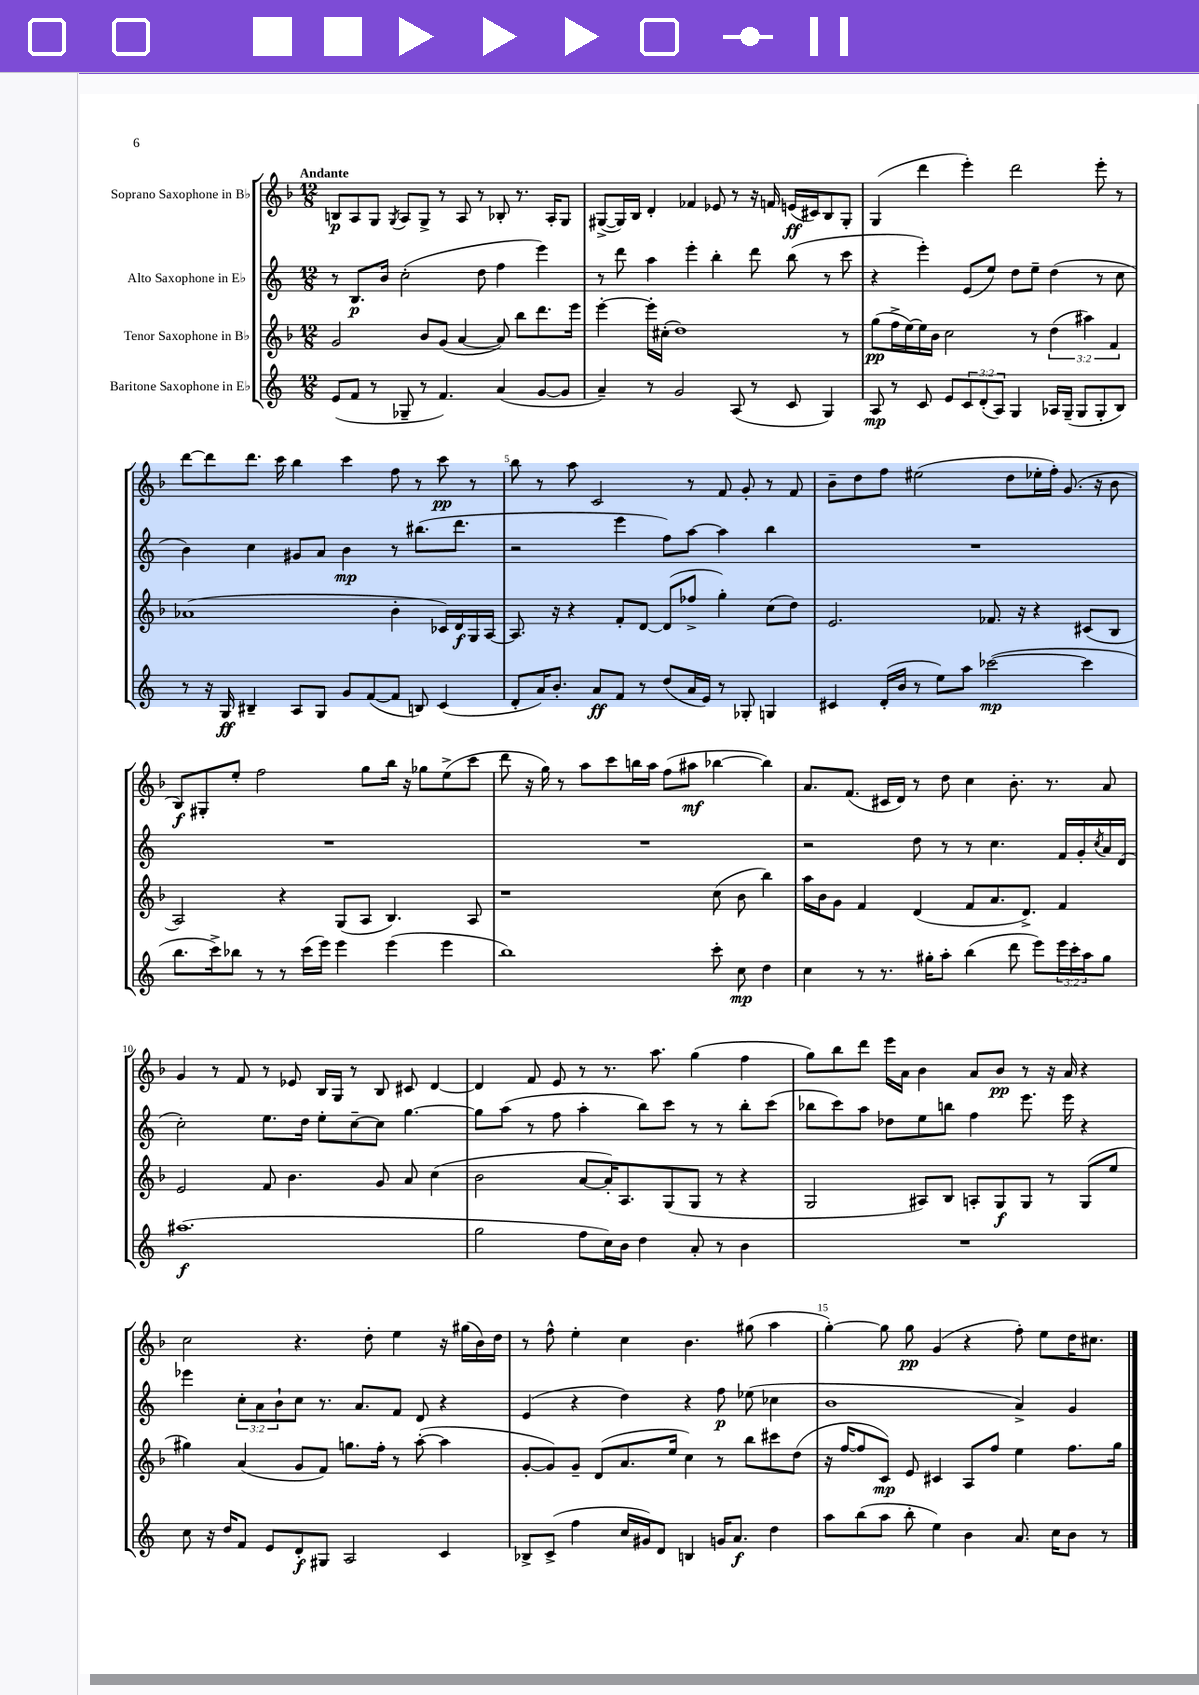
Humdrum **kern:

**kern	**kern	**kern	**kern
*staff4	*staff3	*staff2	*staff1
*clefG2	*clefG2	*clefG2	*clefG2
*k[]	*k[b-]	*k[]	*k[b-]
*M12/8	*M12/8	*M12/8	*M12/8
(8e	2g	8r	8B
8f	.	8.B	8A
8r	.	.	8G
.	.	16b	.
.	.	.	8qG
8G-~	.	(2cc'	8A
8r	8b-	.	8G^
4.f)	(8g	.	8r
.	[4a	.	8A
.	.	8dd	8r
(4a	8a])	4ff	8B-'
.	8bb-	.	8.r
[8g	8.ddd	4eee)	.
.	.	.	16A'
8g]	.	.	8G
.	16eee	.	.
=	=	=	=
4a~)	[4eee'	8r	([8G#^
.	.	8ddd	16G#])
.	.	.	16B-
8r	16eee']	4aa	4d'
.	(16cc#'	.	.
2g	1dd)	.	.
.	.	4eee'	4f-
.	.	4bb'	8e-
(8A	.	.	8r
8r	.	8ddd	16r
.	.	.	16f
8c	.	(8bb	(16e
.	.	.	16c#)
4G)	.	8r	8B-
.	8r	8ccc	8G#'
=	=	=	=
8A	(8gg	4r	(4G
8r	16ff^	.	.
.	[16ee)	.	.
8c	16ee]	4eee')	4ddd
.	16b-	.	.
8e	2cc	.	.
12c	.	(8e	4eee')
(12d'	.	.	.
.	.	8ee)	.
12A)	.	.	.
4G	.	8dd	2ddd
.	8r	8ee~	.
16A-	(6dd	(4dd	.
(16G~	.	.	.
8G	.	.	.
.	6aa#)	.	.
8G'	.	8r	8eee'
.	6f	.	.
8B)	.	8cc	8r
=	=	=	=
8r	(1a-	4b)	[8ddd
16r	.	.	8ddd]
16G	.	.	.
4B#~	.	4cc	8.ddd
.	.	.	16ccc
8A	.	8g#	4bb-
8G	.	8a	.
8g	.	4b	4ccc
([8f	.	.	.
8f]	4b-'	8r	8ff
8B)	.	(8.bb#	8r
(4c	16c-)	.	8ccc
.	16d	8.ddd	.
.	16G	.	8r
.	[16A	.	.
=	=	=	=
8d'	8.A]	2r	8bb-
16a)	.	.	8r
8.b'	16r	.	.
.	4r	.	8aa
8a	.	.	2c
8f	8f'	4eee	.
8r	[8d	.	.
(8dd	(8d]	8ff)	.
16a	8ff-^	[8aa	8r
16e)	.	.	.
8r	4gg')	4aa]	8f
8G-'	.	.	8g'
4G	(8cc	4bb	8r
.	8dd)	.	8f
=	=	=	=
4c#	2.e	1.r	8b-~
.	.	.	8dd
(16d'	.	.	8ff
16b	.	.	.
8r	.	.	(2ee#
8ee)	.	.	.
8aa	.	.	.
([2ccc-	8.f-	.	.
.	.	.	8dd
.	16r	.	.
.	4r	.	16ee-'
.	.	.	16ff')
.	.	.	(8.g
4ccc-]	(8c#	.	.
.	.	.	16r
.	8B-	.	8b-
=	=	=	=
8.bb	2A)	1.r	8B-)
.	.	.	8G#'
16ccc^)	.	.	.
8bb-	.	.	8ee'
8r	.	.	2ff
8r	4r	.	.
(16ccc	.	.	.
16eee)	.	.	.
4eee	(8G	.	.
.	8A	.	8gg
(4eee	4.B-)	.	16bb-
.	.	.	16r
.	.	.	8gg-
4eee	.	.	(8ee^
.	8A	.	8ccc
=	=	=	=
1bb)	1r	1.r	8ddd
.	.	.	16r
.	.	.	16gg)
.	.	.	8r
.	.	.	8aa
.	.	.	8ccc
.	.	.	16bb
.	.	.	16aa
.	.	.	(8ff
.	.	.	8aa#
8ccc'	(8cc	.	[4bb-
8cc	8b-	.	.
4dd	4bb-)	.	4bb-])
=	=	=	=
4cc	16aa	2r	8.a
.	16b-	.	.
.	8g	.	.
.	.	.	(8.f
8r	4f	.	.
8.r	.	.	16c#
.	.	.	16d)
.	(4d	8dd	8r
16gg#'	.	.	.
8aa'	.	8r	8dd
(4bb	8f	8r	4cc
.	8.a	4.cc	.
8ddd	.	.	8.b-'
.	8.d^)	.	.
8eee)	.	.	.
.	.	.	8.r
24eee	4f	16f	.
24ccc'	.	.	.
.	.	16g'	.
24aa	.	.	.
.	.	8qcc	.
8gg#	.	16a	8a
.	.	(16d	.
=	=	=	=
(1.aa#	2e	2cc')	4g
.	.	.	8r
.	.	.	8f
.	8f	8.ee	8r
.	4.b-	.	8e-
.	.	16dd	.
.	.	8ee'	16B-
.	.	.	16G
.	.	[8cc~	8r
.	8g	8cc]	8B-
.	8a	[4.gg	8c#
.	(4cc	.	[4d
=	=	=	=
2gg	2b-	8gg]	4d]
.	.	(8aa	.
.	.	8r	8f
.	.	8ff	8e
8ff	[8a	4aa'	8r
16cc)	16a'])	.	8.r
16b	8.A	.	.
4dd	.	8bb)	.
.	.	.	8.aa
.	(8G	8ccc	.
8a'	8G	8r	(4gg
8r	8r	8r	.
4b	4r	8bb'	4ff
.	.	(8ccc	.
=	=	=	=
1.r	2G	8bb-	8gg)
.	.	8ccc)	8bb-
.	.	8aa	8ddd
.	.	8dd-	16eee
.	.	.	16a
.	8A#)	8ee	4b-
.	8B-	8bb	.
.	8A'	4ff	8a
.	8G	.	8b-
.	8G	8.eee	8r
.	8r	.	16r
.	.	16eee	16a
.	(8G	4r	4r
.	8ee	.	.
=	=	=	=
8cc	4gg#)	4eee-	2cc
16r	.	.	.
16dd	.	.	.
8f	(4a	12cc'	.
.	.	12a	.
8e	.	.	.
.	.	12b`	.
8d'	8g	8cc	4.r
8G#	8f)	8.r	.
2A	8.gg	.	.
.	.	8.a	.
.	.	.	8dd'
.	16ff'	.	.
.	8r	8f	4ee
.	([8aa'	8d	.
4c	4aa]	4r	16r
.	.	.	(16gg#
.	.	.	16b-)
.	.	.	16dd
=	=	=	=
8B-^	[8g'	(4e	8r
(8c^	8g])	.	8ff^^
4ff	8g~	4r	4ee'
.	(8d	.	.
16cc	8.a	4dd)	4cc
16g#)	.	.	.
8d	.	.	.
.	16ee	.	.
4B	4cc)	4r	4.b-
16g	8r	8ff	.
8.a	.	.	.
.	8bb-	(8ee-	(8gg#
4dd	8ccc#	4cc-	4aa
.	(8dd	.	.
=	=	=	=
8aa	16r	1b	[4gg')
.	[16ff	.	.
(8bb	8ff]	.	.
8aa	8c)	.	8gg]
8bb'	8e	.	8gg
4ee)	4c#	.	(4g
4b	8A	.	4r
.	8ff	.	.
8.a	4ee	4a^)	8ff')
.	.	.	8ee
16cc	.	.	.
8b	8.ff	4g	16dd
.	.	.	8.cc#
8r	.	.	.
.	16gg	.	.
==	==	==	==
*-	*-	*-	*-
